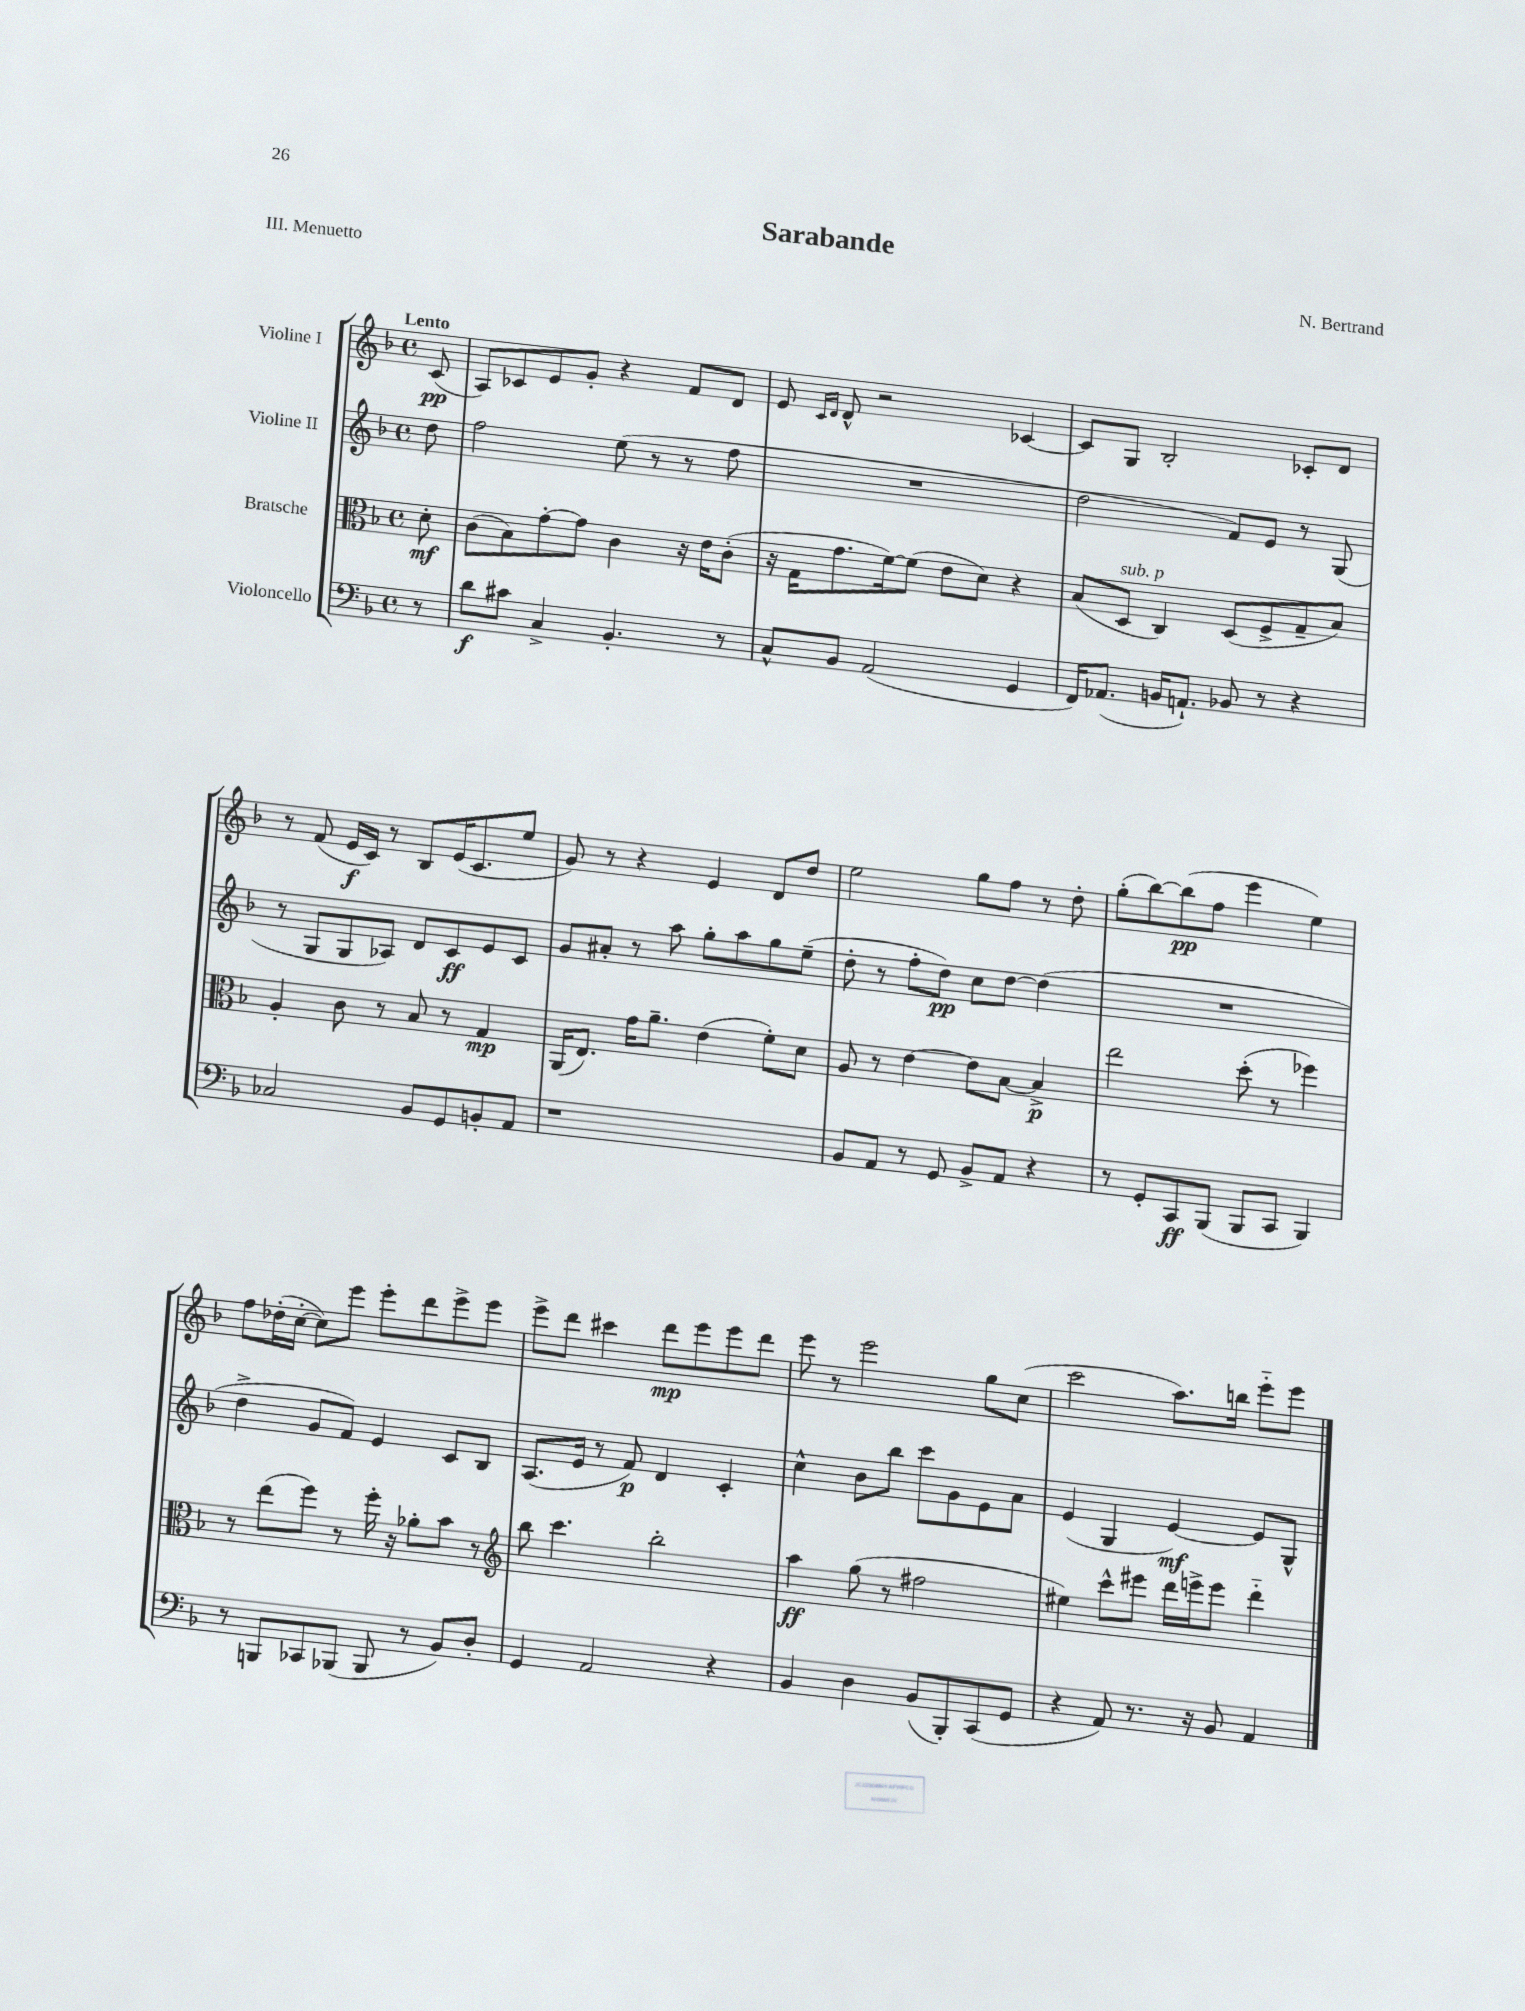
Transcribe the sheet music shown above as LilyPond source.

\header { title = "Sarabande" composer = "N. Bertrand" piece = "III. Menuetto" }
<<
\new StaffGroup <<
\new Staff = "s0" \with { instrumentName = "Violine I" } {
    \clef treble \key f \major \defaultTimeSignature \time 4/4 \partial 8 \tempo "Lento"
    c'8\pp( |
    a8) ces'8 e'8 g'8-. r4 f'8 d'8 |
    e'8 \grace { c'16 d'16 } d'8-^ r2 ces'4~ |
    ces'8 g8 bes2-. ces'8-. d'8 |
    r8 f'8( e'16\f c'16) r8 bes8 e'16( c'8. e''8 |
    g'8) r8 r4 e'4 d'8 d''8 |
    e''2 g''8 f''8 r8 d''8-. |
    g''8-.( bes''8~) bes''8\pp( f''8 e'''4 e''4) |
    f''8 des''16-.( c''16~-. c''8) e'''8 e'''8-. d'''8 e'''8-> e'''8 |
    e'''8-> d'''8 cis'''4 d'''8\mp e'''8 e'''8 d'''8 |
    e'''8 r8 e'''2 g''8 c''8( |
    c'''2 a''8.) b''16 e'''8-_ e'''8 \bar "|." |
}
\new Staff = "s1" \with { instrumentName = "Violine II" } {
    \clef treble \key f \major \defaultTimeSignature \time 4/4 \partial 8
    d''8 |
    f''2 e''8( r8 r8 f''8 |
    R1 |
    d''2 f'8) e'8 r8 g8( |
    r8 g8 g8 aes8) d'8 c'8\ff e'8 c'8 |
    g'8 ais'8-. r8 a''8 g''8-. a''8 g''8 e''8--( |
    d''8-. r8 f''8-. d''8\pp) c''8 d''8~ d''4( |
    R1 |
    d''4-> g'8 f'8) e'4 c'8 bes8 |
    a8.( e'16 r8 f'8\p) d'4 c'4-. |
    c''4-^ bes'8 bes''8 c'''8 g'8 e'8 a'8 |
    e'4( g4 e'4~\mf) e'8 g8-^ \bar "|." |
}
\new Staff = "s2" \with { instrumentName = "Bratsche" } {
    \clef alto \key f \major \defaultTimeSignature \time 4/4 \partial 8
    d'8-.\mf |
    c'8( bes8) g'8~-. g'8 c'4 r16 e'16 c'8-.( |
    r16 g16 g'8. f'16~) f'8( e'8 d'8) r4 |
    bes8( d8^\markup { \italic "sub. p" } c4) d8( f8-> g8-- bes8) |
    a4-. c'8 r8 bes8 r8 g4\mp |
    a,16( e8.) g'16 a'8.-- e'4( f'8-.) d'8 |
    a8 r8 e'4~ e'8 bes8~ bes4->\p |
    e''2 d''8-.( r8 fes''4) |
    r8 e''8( f''8) r8 f''16-. r16 aes'8-. bes'8 r8 |
    \clef treble bes''8 c'''4. bes''2-. |
    a''4\ff g''8( r8 fis''2 |
    eis''4) c'''8-^ eis'''8 d'''16 e'''16-> e'''8 d'''4-_ \bar "|." |
}
\new Staff = "s3" \with { instrumentName = "Violoncello" } {
    \clef bass \key f \major \defaultTimeSignature \time 4/4 \partial 8
    r8 |
    d'8\f cis'8 c4-> bes,4.-. r8 |
    c8-^ bes,8 a,2( g,4 |
    f,16) aes,8.( b,16 a,8.-!) bes,8 r8 r4 |
    ces2 bes,8 g,8 b,8-. a,8 |
    r1 |
    bes,8 a,8 r8 g,8 bes,8-> a,8 r4 |
    r8 g,8-. c,8\ff bes,,8( bes,,8 c,8 bes,,4) |
    r8 b,,8 ces,8 bes,,8( bes,,8 r8 bes,8) d8-. |
    g,4 a,2 r4 |
    bes,4 d4 bes,8( bes,,8-.) c,8( g,8 |
    r4 a,8) r8. r16 bes,8 a,4 \bar "|." |
}
>>
>>
\layout { \context { \Score \remove "Bar_number_engraver" } }
